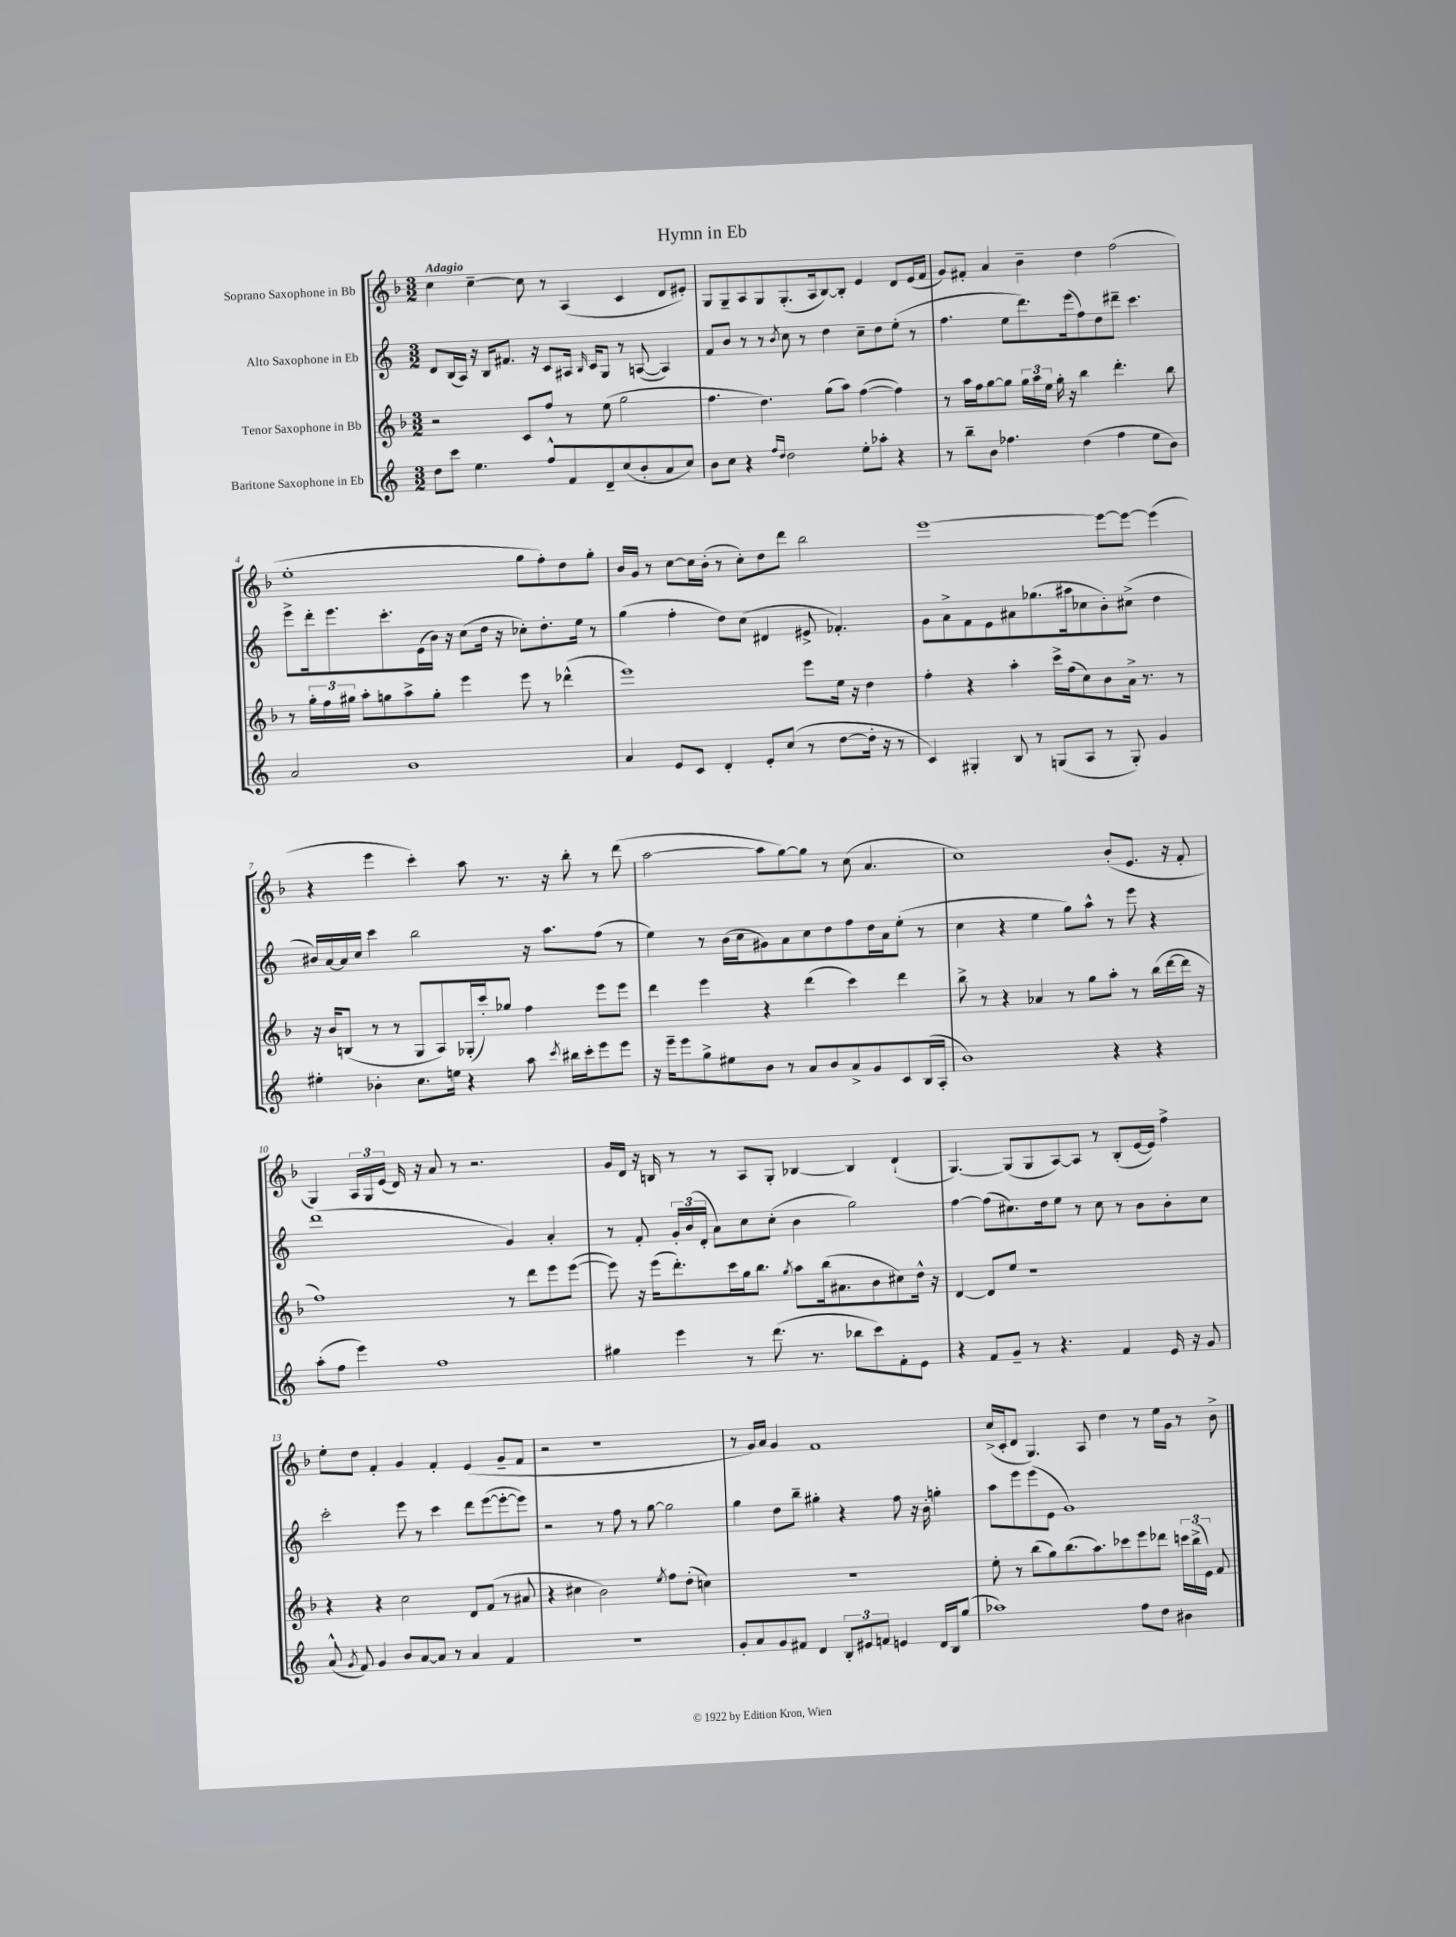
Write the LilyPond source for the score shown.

\header { title = "Hymn in Eb" }
<<
\new StaffGroup <<
\new Staff = "s0" \with { instrumentName = "Soprano Saxophone in Bb" } {
    \clef treble \key f \major \numericTimeSignature \time 3/2 \tempo "Adagio"
    \autoBeamOff c''4 c''4~-- c''8 r8 a4( c'4 d'8[ eis'8]-.) |
    g8[ g8-- a8 g8 g8.-.( a16 bes8~) bes8]-. e'4 d'8[ e'16( f'16] |
    g'8[) fis'8]-. a'4 bes'4-- d''4 f''2( |
    e''1-. g''8[ f''8-.) d''8 g''8]-. |
    bes'16[ g'16] r8 c''8[~ c''16 bes'16]-.( r8 c''8[-.) d''8 d'''8] bes''2 |
    e'''1~ e'''8[~ e'''8]~ e'''4( |
    r4 e'''4 c'''4-.) a''8 r8. r16 bes''8-. r8 d'''8( |
    a''2~ a''8[ g''8~) g''8] r8 c''8( a'4. |
    c''1) bes'8[-.( e'8.] r16 f'8-. |
    g4) \tuplet 3/2 { a16[ g16 e'16]( } d'16) r16 a'8 r8 r2. |
    g'16[ d'16] r16 b16 r8 r8 a8[ g8]-. bes4~ bes4 d'4-!( |
    g4.~) g8[( g8 a8~) a8] r8 bes8[-.( e'16~ e'16]) f''4-> |
    e''8[-. d''8] f'4-. g'4 f'4-. e'4( g'8[-- f'8] |
    r2 r1 |
    r8 g'16[) a'16] g'4 f'1 |
    c''16[->( c'16-. d'8] g4.) a8 d''4 r8 e''16[ g'16] r8 bes'8-> \bar "|." |
}
\new Staff = "s1" \with { instrumentName = "Alto Saxophone in Eb" } {
    \clef treble \key c \major \numericTimeSignature \time 3/2
    \autoBeamOff d'8[ b16( a16]) r16 b16[ fis'8.] r16 c'8[ ais16] \grace { b16 } c'16[ g8] r8 a8~( a4) |
    f'8[ b'8] r8 r8 \acciaccatura { b'8 } c''8 r8 d''4 c''8[-- d''8 e''8]-.( r8 |
    f''4. e''8[ d'''8.) e'''16( f''8) d''8 dis'''8]-- c'''4. |
    e'''8[-> d'''16-. e'''8. c'''8.-. e'16( b'16]) r16 c''8[( d''16] r16 ces''8[-.) d''8.-. e''16] r8 |
    g''4( f''4-. d''8[) c''8]( dis'4 eis'8-> fes'4.-.) |
    g'8[ a'8-> f'8 e'8 ais'8 ges''8.( ais''16 ces''8 b'8-.) cis''8]->( d''4 |
    bis'16[) a'16~ a'16 c''16] c'''4 b''2 r16 a''8.[ f''8]( r8 |
    e''4) r8 b'16[( c''16 gis'8) a'8 c''8 d''8 f''8 d''16 a'16 e''8]-.( r8 |
    c''4 r4 e''4 g''8[) a''8]-^ r8 e'''8 r4 |
    d'''1( g'4) a'4-. |
    r8 f'8-. \tuplet 3/2 { g'16[-. b'16( d'16]-. } a'8[) c''8 c''8]-.( b'4 g''2) |
    f''4~ f''8[( cis''8.) d''16 e''8] r8 cis''8 r8 b'8[ b'8-. cis''8] |
    c'''2-. e'''8 r8 c'''4 d'''8[ e'''8~( e'''8~-. e'''8]) |
    r2 r8 f''8 r8 g''8~ g''2 |
    g''4 d''8[ b''8]-- gis''4-. r4 f''8 r16 b'16-. g''4-. |
    a''8[ e'''8 e'''8( e'8] g'1) \bar "|." |
}
\new Staff = "s2" \with { instrumentName = "Tenor Saxophone in Bb" } {
    \clef treble \key f \major \numericTimeSignature \time 3/2
    \autoBeamOff r2 c'8[ f''8] r8 e''8( g''2 |
    f''4. d''4.) g''8[( a''8]) f''4~( f''4) |
    r8 a''16[ f''16 g''8~ g''8] \tuplet 3/2 { g''16[ a''16 e''16] } g''16-. r16 bes''4 d'''4.-. bes''8 |
    r8 \tuplet 3/2 { g''16[-. f''16 gis''16] } a''8[-. g''8 a''8-> g''8]-. e'''4 e'''8 r8 des'''4-^( |
    e'''1) e'''8[ e''16] r16 d''4 |
    f''4-. r4 a''4-. c'''16[-> f''16( c''8) bes'8 a'16]-> r8. r8 |
    r16 bes'16[ b8]( r8 r8 g8[ a8) ges16-.( c'''16-.) ges''8] f''4 e'''8[ e'''8] |
    d'''4 e'''4 r4 d'''4( c'''4) d'''4 |
    bes''8-> r8 r4 aes'4 r8 g''8[ a''8]-. r8 bes''16[( d'''16~ d'''16] r16 |
    f''1) r8 d'''8[ e'''8 e'''8]~( |
    e'''8) r16 e'''16[( d'''8.-.) c'''16 g''16 bes''8.] \acciaccatura { g''8 } a''8[ bes''16( ais'8. bes'8 cis''8) d''16]-^ r16 |
    d'4~ d'8[ e''8] r1 |
    r4 r4 c''2 d'8[ f'8]( r8 ais'8 |
    r4 cis''4 bes'2) \acciaccatura { e''8 } f''8[ d''8]-.( c''4) |
    R1. |
    e''8-. r8 bes''8[( g''8) bes''8.( a''8.) ces'''8 e'''8 des'''8] \tuplet 3/2 { c'''16[ bes''16->( e'16]) } f'8 \bar "|." |
}
\new Staff = "s3" \with { instrumentName = "Baritone Saxophone in Eb" } {
    \clef treble \key c \major \numericTimeSignature \time 3/2
    \autoBeamOff d''8[ c'''8] e''4. f''8[-^ f'8 d'8-- c''8( b'8-. a'8 c''8]) |
    b'8[ c''8] r4 \grace { f''16[ d''16] } d''2 e''8[-. aes''8]-. r4 |
    r8 b''8[-- b'8] fes''4. d''4( fes''4 e''8[ b'8]) |
    a'2 b'1 |
    a'4 e'8[ c'8] d'4-. e'8[-. c''8]( r8 d''8[~ d''16]-. r16 r8 |
    c'4) gis4-. b8 r8 g8[( a8] r8 g8-.) g'4 |
    eis''4-. bes'4-. c''8.[ e''16] r4 a''8 \acciaccatura { c'''8 } bis''16[ c'''16-. e'''8 e'''8] |
    r16 e'''16[-- e'''8 g''8-> eis''8 b'8] r8 a'8[ b'8 a'8-> g'8 c'8 b16( a16]-. |
    b'1) r4 r4 |
    a''8[-.( f''8] e'''4) f''1 |
    gis''4 e'''4 r8 d'''8.( r8. bes''8[ c'''8) f'8-. e'8] |
    r4 f'8[ g'8]-- r8 r4. f'4 e'16 r16 g'8 |
    a'8-^( \acciaccatura { g'8 } f'8) g'4 b'8[ a'8~ a'8] r8 a'4 f'4 |
    R1. |
    g'8[-. a'8 g'8 fis'8] d'4 \tuplet 3/2 { b8[-. eis'8 f'8] } e'4 d'16[ b16 g''8]( |
    aes''1) f''8[ d''8] bis'4 \bar "|." |
}
>>
>>
